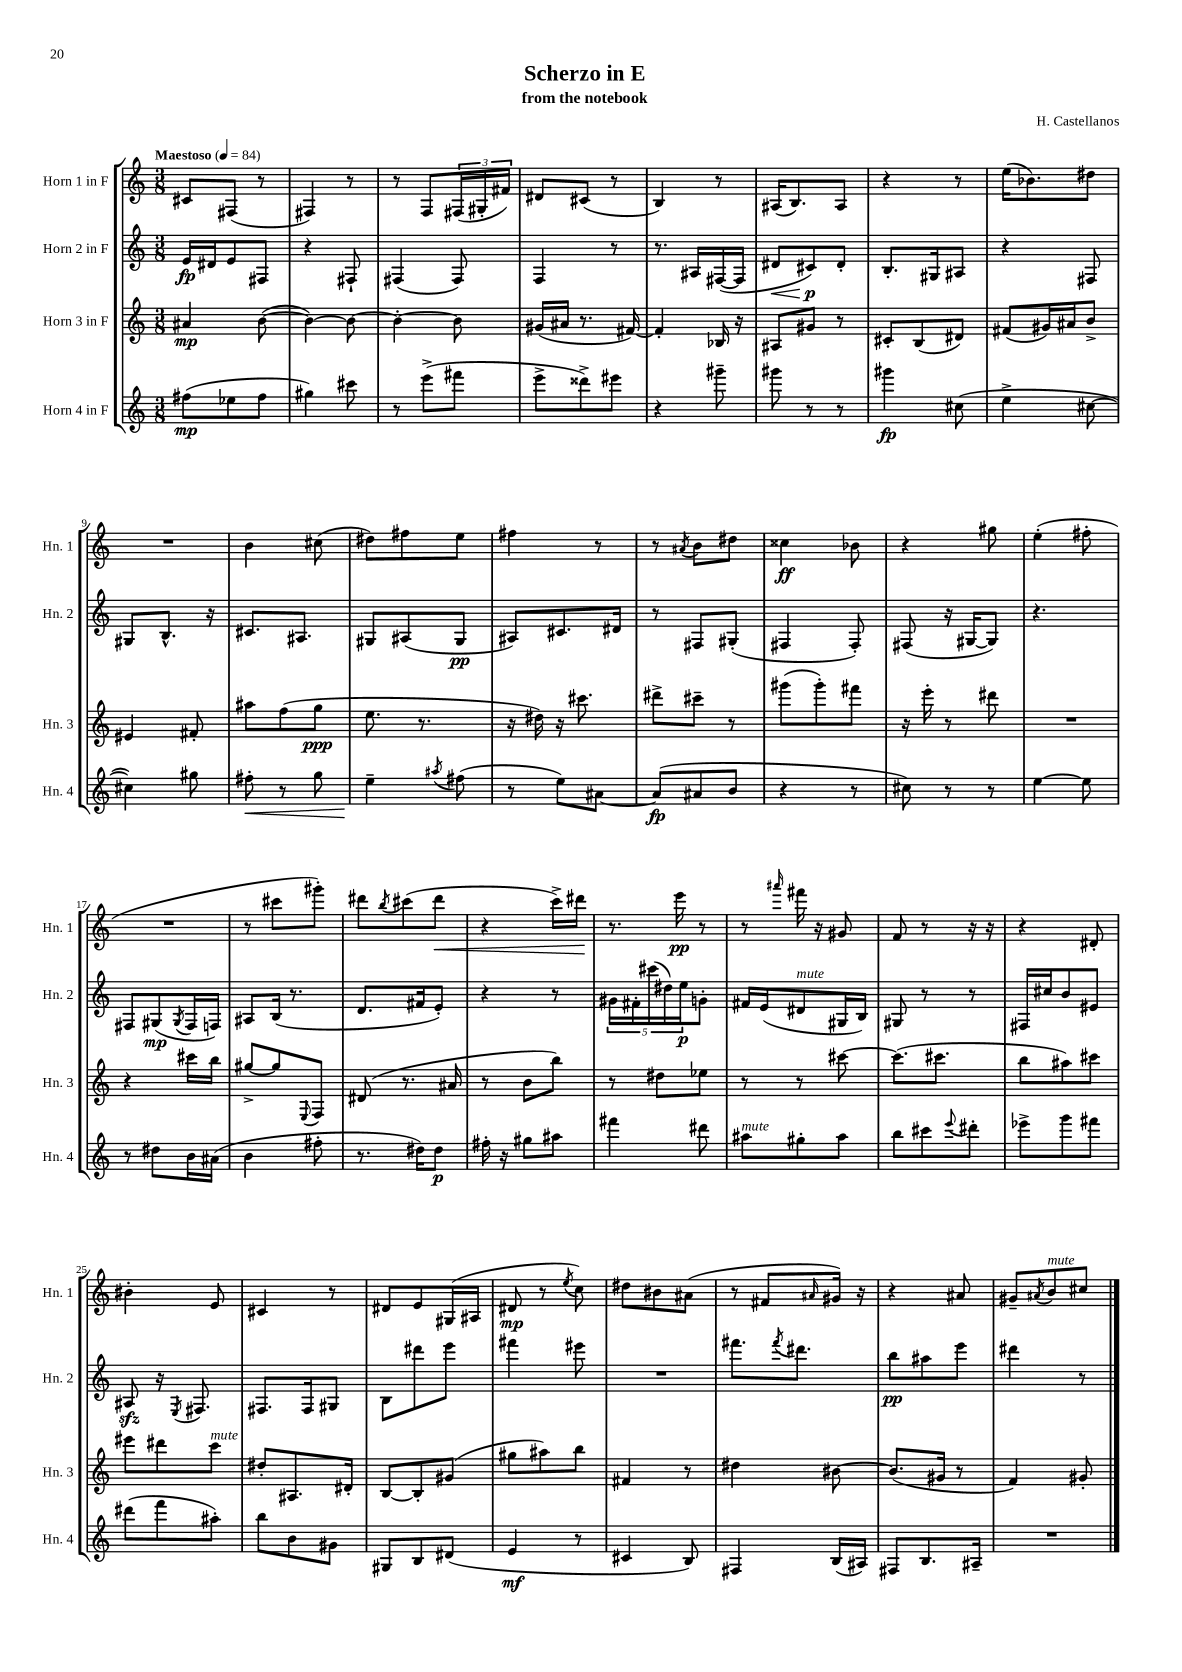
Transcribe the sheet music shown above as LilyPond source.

\header { title = "Scherzo in E" composer = "H. Castellanos" subtitle = "from the notebook" }
<<
\new StaffGroup <<
\new Staff = "s0" \with { instrumentName = "Horn 1 in F" shortInstrumentName = "Hn. 1" } {
    \clef treble \key c \major \numericTimeSignature \time 3/8 \tempo "Maestoso" 4 = 84
    cis'8 fis8( r8 |
    fis4) r8 |
    r8 f8 \tuplet 3/2 { fis16( gis16-. fis'16) } |
    dis'8 cis'8( r8 |
    b4) r8 |
    ais16( b8.) ais8 |
    r4 r8 |
    e''16( bes'8.) dis''8 |
    R4. |
    b'4 cis''8( |
    dis''8) fis''8 e''8 |
    fis''4 r8 |
    r8 \acciaccatura { ais'8 } b'8 dis''8 |
    cisis''4\ff bes'8 |
    r4 gis''8 |
    e''4-.( fis''8-. |
    R4. |
    r8 cis'''8 gis'''8-.) |
    dis'''8 \acciaccatura { b''8 } cis'''8( dis'''8\< |
    r4 c'''16->) dis'''16\! |
    r8. e'''16\pp r8 |
    r8 \grace { ais'''16 } fis'''16 r16 gis'8 |
    f'8 r8 r16 r16 |
    r4 dis'8-. |
    bis'4-. e'8 |
    cis'4 r8 |
    dis'8 e'8 gis16( ais16 |
    dis'8\mp r8 \acciaccatura { e''8 } c''8) |
    dis''8 bis'8 ais'8( |
    r8 fis'8 \grace { ais'16 } gis'16) r16 |
    r4 ais'8 |
    gis'8-- \acciaccatura { ais'8 } b'8^\markup { \italic "mute" } cis''8 \bar "|." |
}
\new Staff = "s1" \with { instrumentName = "Horn 2 in F" shortInstrumentName = "Hn. 2" } {
    \clef treble \key c \major \numericTimeSignature \time 3/8
    e'16\fp dis'16 e'8 fis8 |
    r4 fis8-! |
    fis4( fis8) |
    f4 r8 |
    r8. ais16 fis16~( fis16 |
    dis'8\< cis'8\p\!) dis'8-. |
    b8.-. gis16 ais8 |
    r4 fis8 |
    gis8 b8.-^ r16 |
    cis'8. ais8. |
    gis8 ais8( gis8\pp |
    ais8) cis'8. dis'16 |
    r8 fis8 gis8-.( |
    fis4 fis8-.) |
    fis8( r16 gis16~ gis8) |
    r4. |
    fis8 gis8\mp( \acciaccatura { gis8 } fis16 f16) |
    ais8 b16( r8. |
    d'8. fis'16 e'8-.) |
    r4 r8 |
    \tuplet 5/4 { gis'16 fis'16-. cis'''16( dis''16) e''16\p } g'8-. |
    fis'16 e'16( dis'8^\markup { \italic "mute" } gis16 b16) |
    gis8 r8 r8 |
    fis16 cis''16 b'8 eis'8 |
    ais8\sfz r16 \acciaccatura { e8 } fis8. |
    fis8. fis16 gis8 |
    b8 dis'''8 e'''8 |
    fis'''4 eis'''8 |
    R4. |
    fis'''8. \acciaccatura { fis'''8 } dis'''8. |
    b''8\pp ais''8 e'''8 |
    dis'''4 r8 \bar "|." |
}
\new Staff = "s2" \with { instrumentName = "Horn 3 in F" shortInstrumentName = "Hn. 3" } {
    \clef treble \key c \major \numericTimeSignature \time 3/8
    ais'4\mp b'8~( |
    b'4~) b'8~ |
    b'4~-. b'8 |
    gis'16( ais'16 r8. fis'16~) |
    fis'4-. bes16 r16 |
    ais8 gis'8 r8 |
    cis'8-. b8( dis'8) |
    fis'8( gis'16) ais'16 b'8-> |
    eis'4 fis'8-. |
    ais''8 f''8( g''8\ppp |
    e''8. r8. |
    r16 dis''16) r16 cis'''8. |
    dis'''8-> cis'''8-- r8 |
    gis'''8( gis'''8-.) fis'''8 |
    r16 e'''16-. r8 dis'''8 |
    R4. |
    r4 cis'''16 b''16 |
    gis''8~-> gis''8 \appoggiatura { e8 } f8 |
    dis'8( r8. ais'16 |
    r8 b'8 b''8) |
    r8 dis''8 ees''8 |
    r8 r8 cis'''8~ |
    cis'''8.( cis'''8. |
    b''8 ais''8) cis'''8 |
    eis'''8 dis'''8 c'''8^\markup { \italic "mute" } |
    dis''8-. ais8. dis'16-. |
    b8~ b8-. gis'8( |
    gis''8 ais''8) b''8 |
    fis'4 r8 |
    dis''4 bis'8~ |
    bis'8.( gis'16 r8 |
    f'4) gis'8-. \bar "|." |
}
\new Staff = "s3" \with { instrumentName = "Horn 4 in F" shortInstrumentName = "Hn. 4" } {
    \clef treble \key c \major \numericTimeSignature \time 3/8
    fis''8\mp( ees''8 fis''8 |
    gis''4) cis'''8 |
    r8 e'''8->( fis'''8 |
    e'''8-> disis'''8->) eis'''8 |
    r4 gis'''8-- |
    gis'''8 r8 r8 |
    gis'''4\fp cis''8( |
    e''4-> cis''8~ |
    cis''4) gis''8 |
    fis''8-.\< r8 g''8 |
    e''4--\! \acciaccatura { ais''8 } fis''8( |
    r8 e''8) ais'8~ |
    ais'8\fp( ais'8 b'8 |
    r4 r8 |
    cis''8) r8 r8 |
    e''4~ e''8 |
    r8 dis''8 b'16 ais'16( |
    b'4 fis''8-. |
    r8. dis''16) dis''8\p |
    fis''16-. r16 gis''8 ais''8 |
    fis'''4 dis'''8 |
    ais''8^\markup { \italic "mute" } gis''8-. ais''8 |
    b''8 cis'''8 \appoggiatura { e'''8 } dis'''8-. |
    ees'''8-> g'''8 fis'''8 |
    dis'''8( f'''8 ais''8-.) |
    b''8 b'8 gis'8 |
    gis8 b8 dis'8( |
    e'4\mf r8 |
    cis'4 b8) |
    fis4 b16( ais16) |
    fis8 b8. ais16-- |
    R4. \bar "|." |
}
>>
>>
